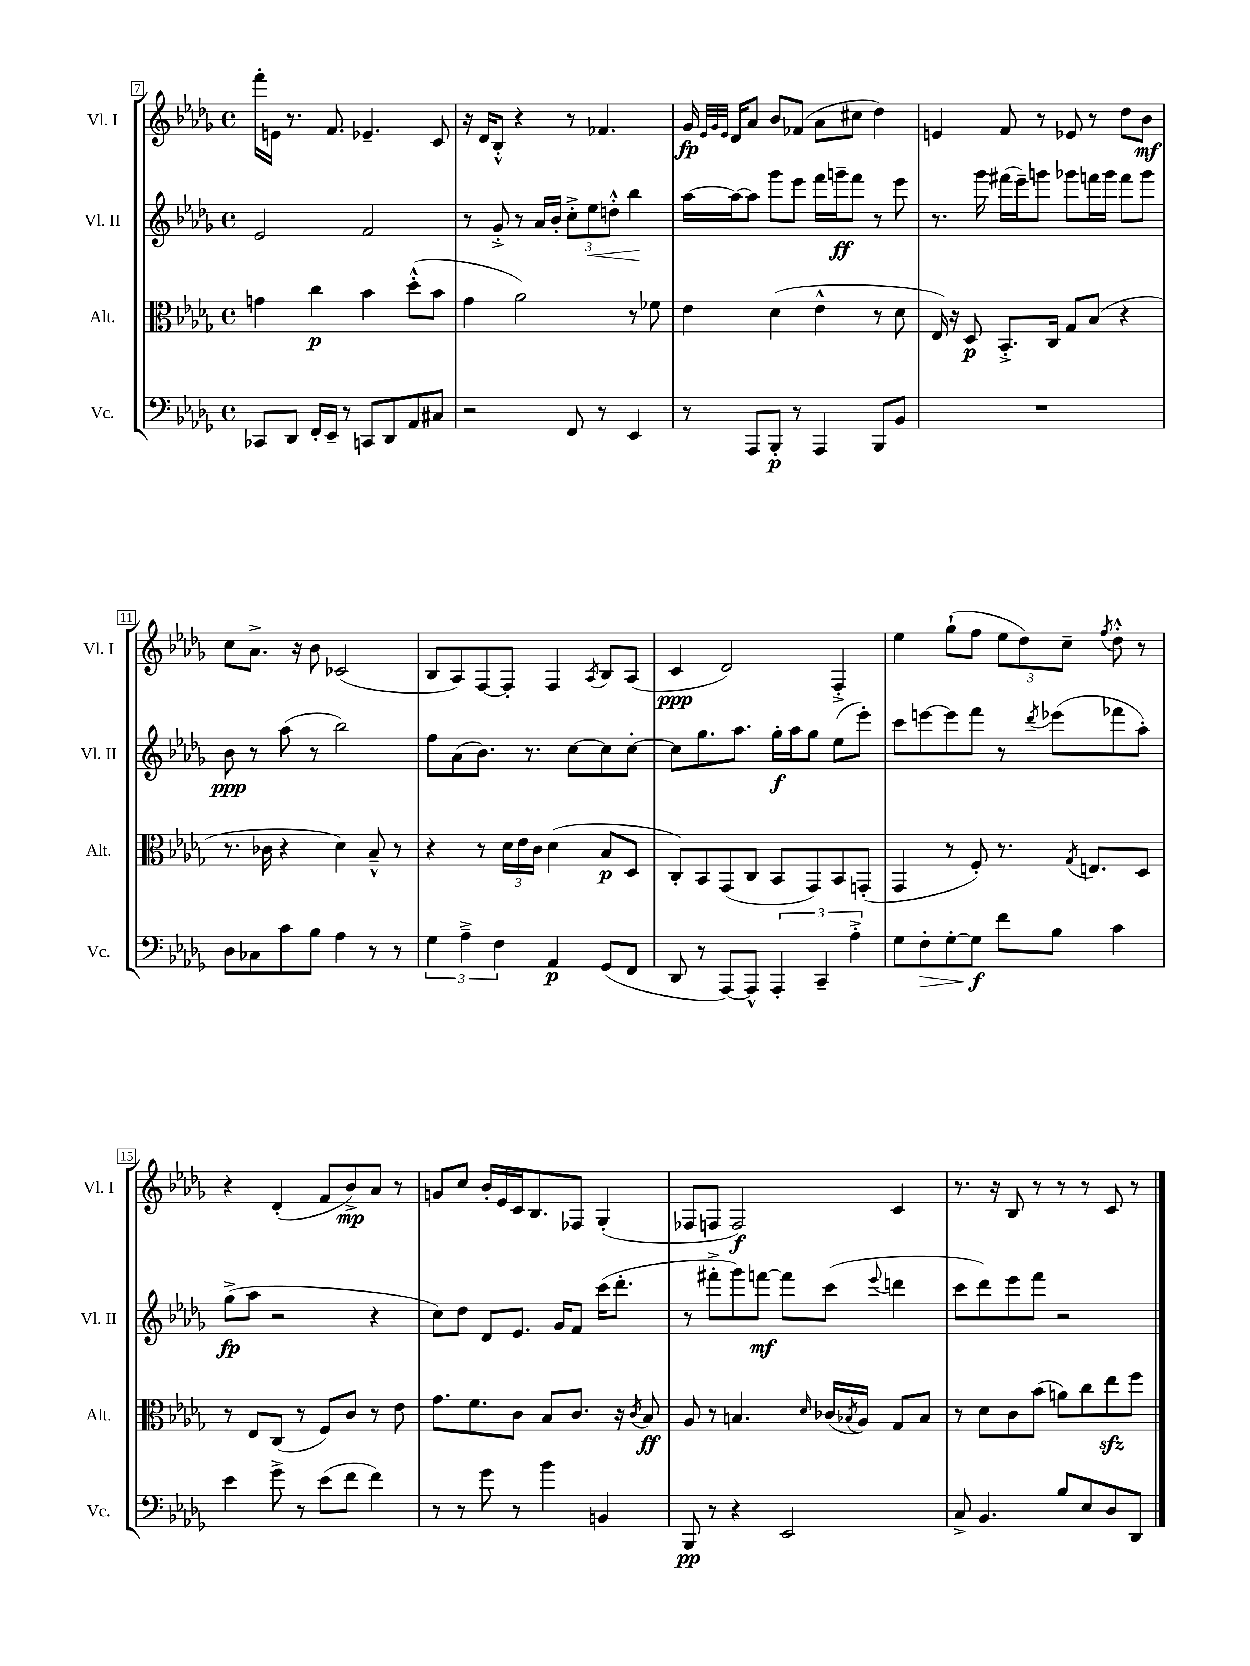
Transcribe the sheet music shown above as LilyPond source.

<<
\new StaffGroup <<
\new Staff = "s0" \with { instrumentName = "Vl. I" shortInstrumentName = "Vl. I" } {
    \clef treble \key des \major \defaultTimeSignature \time 4/4
    f'''16-. e'16 r8. f'8. ees'4.-- c'8 |
    r16 des'16 bes8-.-^ r4 r8 fes'4. |
    ges'16\fp \grace { ees'32 ges'32 ees'32 } des'16 aes'8 bes'8 fes'8( aes'8 cis''8 des''4) |
    e'4 f'8 r8 ees'8 r8 des''8 bes'8\mf |
    c''8 aes'8.-> r16 bes'8 ces'2( |
    bes8 aes8) f8~ f8-. f4 \acciaccatura { aes8 } bes8 aes8( |
    c'4\ppp des'2) f4-.-> |
    ees''4 ges''8-!( f''8 \tuplet 3/2 { ees''8 des''8) c''8-- } \acciaccatura { f''8 } des''8-.-^ r8 |
    r4 des'4-.( f'8 bes'8->\mp) aes'8 r8 |
    g'8 c''8 bes'16-. ees'16 c'16 bes8. fes8 ges4-.( |
    fes8 f8 f2\f) c'4 |
    r8. r16 bes8 r8 r8 r8 c'8 r8 \bar "|." |
}
\new Staff = "s1" \with { instrumentName = "Vl. II" shortInstrumentName = "Vl. II" } {
    \clef treble \key des \major \defaultTimeSignature \time 4/4
    ees'2 f'2 |
    r8 ges'8-.-> r8 aes'16 bes'16-. \tuplet 3/2 { c''8-.-> ees''8\< d''8-.-^ } bes''4\! |
    aes''16~ aes''16~ aes''8 ges'''8 ees'''8 f'''16 g'''16--\ff f'''8 r8 ees'''8 |
    r8. ges'''16 fis'''16( ees'''16--) g'''8 ges'''8 f'''16 ges'''16 f'''8 ges'''8 |
    bes'8\ppp r8 aes''8( r8 bes''2) |
    f''8 aes'8( bes'8.) r8. c''8~ c''8 c''8~-. |
    c''8 ges''8. aes''8. ges''16-.\f aes''16 ges''8 ees''8( ees'''8-.) |
    c'''8 e'''8~ e'''8 f'''8 r8 \acciaccatura { des'''8 } ees'''8( fes'''8 aes''8-.) |
    ges''8->\fp( aes''8 r2 r4 |
    c''8) des''8 des'8 ees'8. ges'16 f'8 c'''16( des'''8.-. |
    r8 fis'''8-.-> ges'''8) f'''8~\mf f'''8 c'''8( \appoggiatura { ees'''8 } d'''4 |
    c'''8 des'''8) ees'''8 f'''8 r2 \bar "|." |
}
\new Staff = "s2" \with { instrumentName = "Alt." shortInstrumentName = "Alt." } {
    \clef alto \key des \major \defaultTimeSignature \time 4/4
    g'4 c''4\p bes'4 des''8-.-^( bes'8 |
    ges'4 aes'2) r8 fes'8 |
    ees'4 des'4( ees'4-^ r8 des'8 |
    ees16) r16 des8\p bes,8.-.-> c16 ges8 bes8( r4 |
    r8. ces'16 r4 des'4) bes8---^ r8 |
    r4 r8 \tuplet 3/2 { des'16 ees'16 c'16 } des'4( bes8\p des8 |
    c8-.) bes,8 ges,8( c8 bes,8 ges,8) bes,8 g,8-.( |
    ges,4 r8 f8-.) r8. \acciaccatura { ges8 } e8. des8 |
    r8 ees8 c8( r8 f8) c'8 r8 ees'8 |
    ges'8. f'8. c'8 bes8 c'8. r16 \acciaccatura { c'8 } bes8\ff |
    aes8 r8 b4. \grace { des'16 } ces'16( \acciaccatura { bes8 } aes16) ges8 bes8 |
    r8 des'8 c'8 bes'8( a'8) c''8 ees''8\sfz f''8 \bar "|." |
}
\new Staff = "s3" \with { instrumentName = "Vc." shortInstrumentName = "Vc." } {
    \clef bass \key des \major \defaultTimeSignature \time 4/4
    ces,8 des,8 f,16-. ees,16-- r8 c,8 des,8 aes,8 cis8 |
    r2 f,8 r8 ees,4 |
    r8 aes,,8 bes,,8-.\p r8 aes,,4 bes,,8 bes,8 |
    R1 |
    des8 ces8 c'8 bes8 aes4 r8 r8 |
    \tuplet 3/2 { ges4 aes4---> f4 } aes,4\p ges,8( f,8 |
    des,8 r8 aes,,8~) aes,,8-^ \tuplet 3/2 { aes,,4-. c,4-- aes4-.-> } |
    ges8 f8-.\> ges8~-. ges8\f\! f'8 bes8 c'4 |
    ees'4 ges'8-> r8 ees'8( f'8 f'4) |
    r8 r8 ges'8 r8 bes'4 b,4 |
    bes,,8\pp r8 r4 ees,2 |
    c8-> bes,4. bes8 ees8 des8 des,8 \bar "|." |
}
>>
>>
\layout { \context { \Score currentBarNumber = #7 \override BarNumber.stencil = #(make-stencil-boxer 0.1 0.3 ly:text-interface::print) } }
